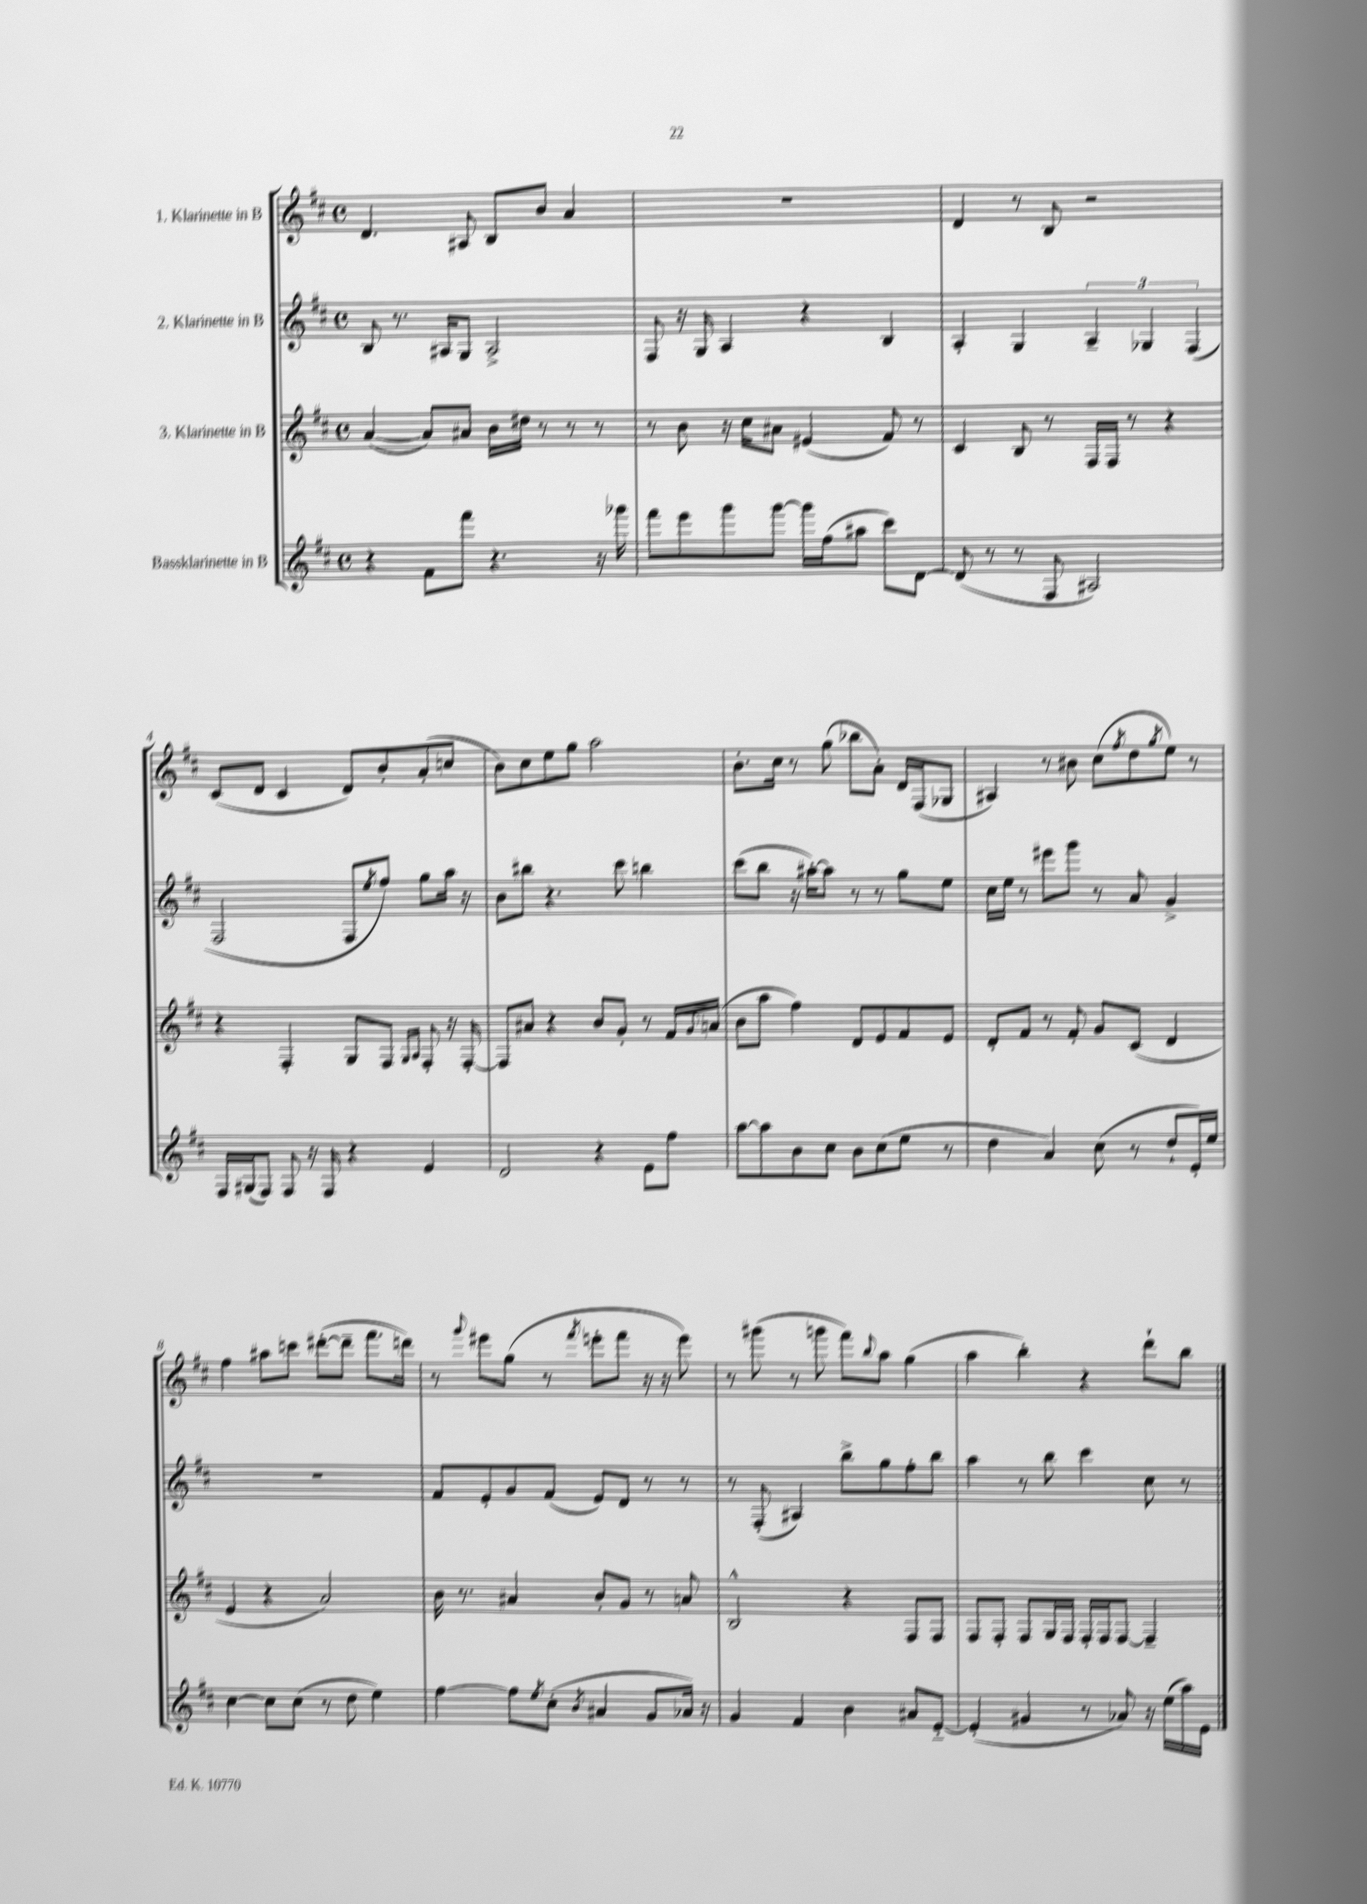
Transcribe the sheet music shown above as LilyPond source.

<<
\new StaffGroup <<
\new Staff = "s0" \with { instrumentName = "1. Klarinette in B" } {
    \clef treble \key d \major \defaultTimeSignature \time 4/4
    d'4. ais8 b8 b'8 a'4 |
    R1 |
    d'4 r8 b8 r2 |
    cis'8( d'8 cis'4 d'8) b'8-. a'8-.( c''8 |
    b'8) cis''8 e''8 g''8 a''2 |
    b'8.-. cis''16 r8 g''8( bes''8 a'8-.) d'16 fis16( ges8 |
    ais4) r8 bis'8 cis''8( \acciaccatura { fis''8 } d''8 \acciaccatura { g''8 } e''8) r8 |
    fis''4 ais''8 c'''8 dis'''8~-.( dis'''8-- fis'''8. d'''16) |
    r8 \appoggiatura { g'''8 } eis'''8 g''8( r8 \acciaccatura { fis'''8 } e'''8-. fis'''8 r16 r16 e'''8) |
    r8 gis'''8( r8 g'''8 fis'''8) \appoggiatura { b''8 } a''8 g''4( |
    a''4 b''4-.) r4 d'''8-! b''8 \bar "|." |
}
\new Staff = "s1" \with { instrumentName = "2. Klarinette in B" } {
    \clef treble \key d \major \defaultTimeSignature \time 4/4
    b8 r8. ais16 g8 ais2-> |
    fis8 r16 g16 a4 r4 b4 |
    a4-. g4 \tuplet 3/2 { a4-- ges4 fis4( } |
    fis2 fis8 \acciaccatura { e''8 } fis''8) g''8 a''16 r16 |
    b'8 bis''8 r4. cis'''8 b''4 |
    cis'''8( b''8 r16 ais''16~-.) ais''8 r8 r8 g''8 e''8 |
    cis''16 e''16 r8 eis'''8 g'''8 r8 a'8 g'4-> |
    R1 |
    fis'8 e'8-. g'8 fis'8( e'8) d'8 r8 r8 |
    r8 fis8-.( ais4) b''8-> g''8 fis''8-. b''8 |
    a''4 r8 b''8 cis'''4 cis''8 r8 \bar "|." |
}
\new Staff = "s2" \with { instrumentName = "3. Klarinette in B" } {
    \clef treble \key d \major \defaultTimeSignature \time 4/4
    a'4~( a'8) ais'8 b'16 dis''16 r8 r8 r8 |
    r8 b'8 r16 cis''16 ais'8 eis'4( fis'8) r8 |
    cis'4 b8 r8 fis16 fis16 r8 r4 |
    r4 fis4-. g8 fis8 \grace { g16 a16 } fis8-. r16 fis16~-. |
    fis8 ais'8 r4 b'8 g'8-. r8 fis'16 \appoggiatura { g'8 } a'16( |
    b'8 a''8 fis''4) d'8 e'8 fis'8 e'8 |
    d'8-. fis'8 r8 fis'8-. g'8 cis'8( d'4 |
    e'4 r4 a'2) |
    b'16 r8. ais'4 b'8-. g'8 r8 a'8 |
    b2-^ r4 fis8 fis8 |
    fis8 fis8-. fis8 g16 fis16 fis16-. fis16 fis8~ fis4-- \bar "|." |
}
\new Staff = "s3" \with { instrumentName = "Bassklarinette in B" } {
    \clef treble \key d \major \defaultTimeSignature \time 4/4
    r4 fis'8 fis'''8 r4. r16 ges'''16 |
    fis'''8 e'''8 g'''8 g'''8~ g'''16 fis''16( ais''8 cis'''8) d'8~ |
    d'8( r8 r8 fis8 ais2) |
    fis16 gis16( fis8) fis8 r16 fis16 r4 e'4 |
    d'2 r4 e'8 fis''8 |
    a''8~ a''8 b'8 cis''8 b'8 cis''8( e''8 r8 |
    d''4 a'4) cis''8( r8 d''8-! e'16-.) e''16 |
    cis''4~ cis''8 cis''8( r8 d''8 e''4) |
    fis''4~ fis''8 \acciaccatura { e''8 } cis''8-.( \acciaccatura { b'8 } ais'4 g'8 aes'16) r16 |
    g'4 fis'4 b'4 ais'8 e'8~-_ |
    e'4-.( gis'4 r8 aes'8) r16 e''16( a''16) e'16 \bar "|." |
}
>>
>>
